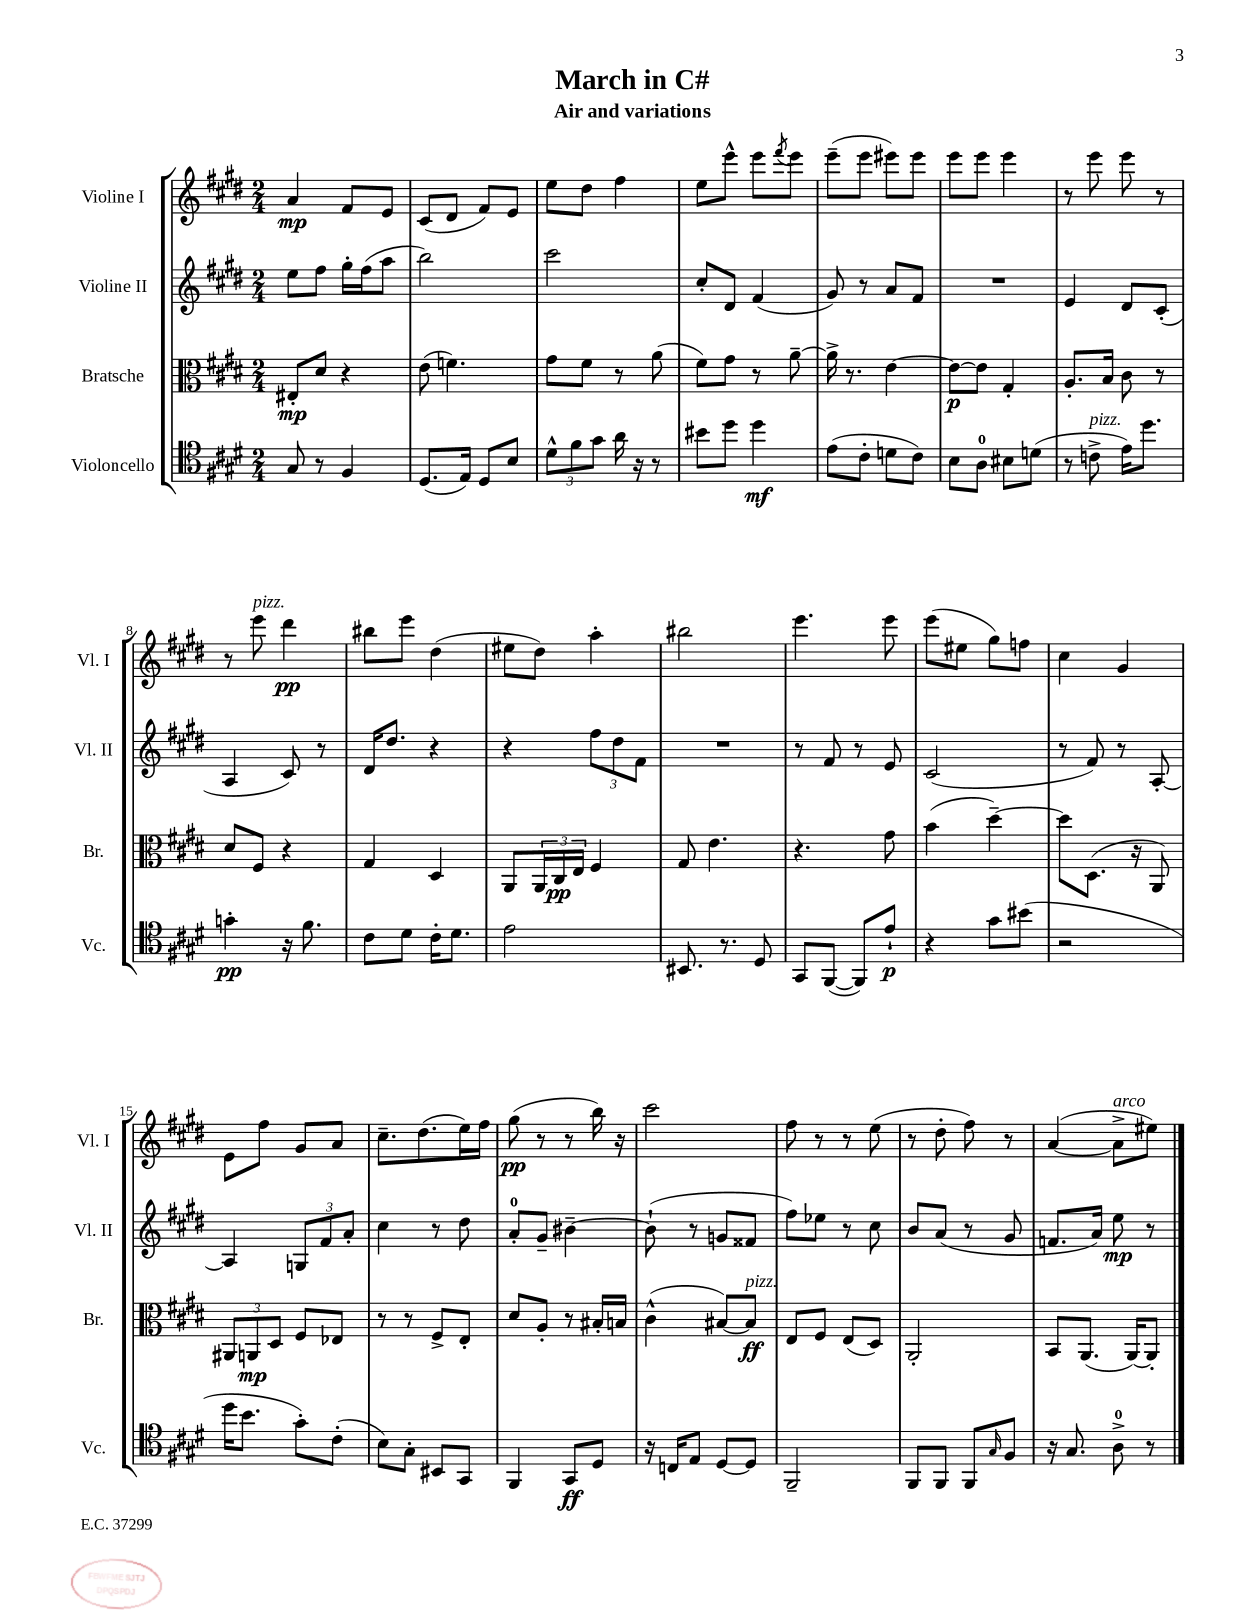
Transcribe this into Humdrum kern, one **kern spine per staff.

**kern	**dynam	**kern	**dynam	**kern	**dynam	**kern	**dynam
*part4	*part4	*part3	*part3	*part2	*part2	*part1	*part1
*staff4	*staff4	*staff3	*staff3	*staff2	*staff2	*staff1	*staff1
*I"Violoncello	*	*I"Bratsche	*	*I"Violine II	*	*I"Violine I	*
*I'Vc.	*	*I'Br.	*	*I'Vl. II	*	*I'Vl. I	*
*clefC4	*	*clefC3	*	*clefG2	*	*clefG2	*
*k[f#c#g#d#]	*	*k[f#c#g#d#]	*	*k[f#c#g#d#]	*	*k[f#c#g#d#]	*
*M2/4	*	*M2/4	*	*M2/4	*	*M2/4	*
=1	=1	=1	=1	=1	=1	=1	=1
8G#/	.	8E#X'/L	mp	8ee\L	.	4a/	mp
8r	.	8d#/J	.	8ff#\J	.	.	.
4F#/	.	4r	.	16gg#'\LL	.	8f#/L	.
.	.	.	.	(16ff#\J	.	.	.
.	.	.	.	8aa\J	.	8e/J	.
=2	=2	=2	=2	=2	=2	=2	=2
(8.D#/L	.	(8e\	.	2bb\)	.	(8c#/L	.
.	.	4.fn\)	.	.	.	8d#/J	.
16E/Jk)	.	.	.	.	.	.	.
8D#/L	.	.	.	.	.	8f#/L)	.
8B/J	.	.	.	.	.	8e/J	.
=3	=3	=3	=3	=3	=3	=3	=3
12d#^^\L	.	8g#\L	.	2ccc#\	.	8ee\L	.
12f#\	.	.	.	.	.	.	.
.	.	8f#\J	.	.	.	8dd#\J	.
12g#\J	.	.	.	.	.	.	.
16a\	.	8r	.	.	.	4ff#\	.
16r	.	.	.	.	.	.	.
8r	.	(8a\	.	.	.	.	.
=4	=4	=4	=4	=4	=4	=4	=4
8b#X\L	.	8f#\L)	.	8cc#'/L	.	8ee\L	.
8dd#\J	.	8g#\J	.	8d#/J	.	8eee^^\J	.
4dd#\	mf	8r	.	(4f#/	.	8eee\L	.
.	.	.	.	.	.	8qfff#/	.
.	.	[8a~\	.	.	.	8eee\J	.
=5	=5	=5	=5	=5	=5	=5	=5
(8e\L	.	16a^\]	.	8g#/)	.	(8eee~\L	.
.	.	8.r	.	.	.	.	.
8c#'\J	.	.	.	8r	.	8eee\J	.
8dn\L	.	[4e\	.	8a/L	.	8eee#X\L)	.
8c#\J)	.	.	.	8f#/J	.	8eee#\J	.
=6	=6	=6	=6	=6	=6	=6	=6
8B\L	.	8e\L_	p	2r	.	8eee\L	.
8A\J	.	8e\J]	.	.	.	8eee\J	.
8B#X\L	.	4G#'/	.	.	.	4eee\	.
(8dn\J	.	.	.	.	.	.	.
=7	=7	=7	=7	=7	=7	=7	=7
8r	.	8.A'/L	.	4e/	.	8r	.
!LO:TX:a:i:t=pizz.	!	!	!	!	!	!	!
8cn^\	.	.	.	.	.	8eee\	.
.	.	16B/Jk	.	.	.	.	.
16e\KL)	.	8c#\	.	8d#/L	.	8eee\	.
8.dd#\J	.	.	.	.	.	.	.
.	.	8r	.	(8c#'/J	.	8r	.
!!LO:LB:g=z
=8	=8	=8	=8	=8	=8	=8	=8
4gn'\	pp	8d#/L	.	4A/	.	8r	.
!	!	!	!	!	!	!LO:TX:a:i:t=pizz.	!
.	.	8F#/J	.	.	.	8eee\	.
16r	.	4r	.	8c#/)	.	4ddd#\	pp
8.f#\	.	.	.	.	.	.	.
.	.	.	.	8r	.	.	.
=9	=9	=9	=9	=9	=9	=9	=9
8c#\L	.	4G#/	.	16d#/KL	.	8bb#X\L	.
.	.	.	.	8.dd#/J	.	.	.
8d#\J	.	.	.	.	.	8eee\J	.
16c#'\KL	.	4D#/	.	4r	.	(4dd#\	.
8.d#\J	.	.	.	.	.	.	.
=10	=10	=10	=10	=10	=10	=10	=10
2e\	.	8AA/L	.	4r	.	8ee#X\L	.
.	.	24AA/L	.	.	.	8dd#\J)	.
.	.	24C#/	pp	.	.	.	.
.	.	24E/JJ	.	.	.	.	.
.	.	4F#/	.	12ff#\L	.	4aa'\	.
.	.	.	.	12dd#\	.	.	.
.	.	.	.	12f#\J	.	.	.
=11	=11	=11	=11	=11	=11	=11	=11
8.BB#X/	.	8G#/	.	2r	.	2bb#X\	.
.	.	4.e\	.	.	.	.	.
8.r	.	.	.	.	.	.	.
8D#/	.	.	.	.	.	.	.
=12	=12	=12	=12	=12	=12	=12	=12
8GG#/L	.	4.r	.	8r	.	4.eee\	.
([8FF#/J	.	.	.	8f#/	.	.	.
8FF#/L])	.	.	.	8r	.	.	.
8e`/J	p	8g#\	.	8e/	.	8eee\	.
=13	=13	=13	=13	=13	=13	=13	=13
4r	.	(4b\	.	(2c#/	.	(8eee\L	.
.	.	.	.	.	.	8ee#X\J	.
8g#\L	.	[4dd#~\)	.	.	.	8gg#\L)	.
(8b#X\J	.	.	.	.	.	8ffn\J	.
=14	=14	=14	=14	=14	=14	=14	=14
2r	.	8dd#\L]	.	8r	.	4cc#\	.
.	.	(8.D#\J	.	8f#/)	.	.	.
.	.	.	.	8r	.	4g#/	.
.	.	16r	.	.	.	.	.
.	.	8AA/)	.	[8A'/	.	.	.
!!LO:LB:g=z
=15	=15	=15	=15	=15	=15	=15	=15
16dd#\KL	.	12AA#X/L	.	4A/]	.	8e\L	.
8.b\J	.	.	.	.	.	.	.
.	.	12AAn/	mp	.	.	.	.
.	.	.	.	.	.	8ff#\J	.
.	.	12D#/J	.	.	.	.	.
8g#'\L)	.	8F#/L	.	12Gn/L	.	8g#/L	.
.	.	.	.	12f#/	.	.	.
(8c#'\J	.	8E-X/J	.	.	.	8a/J	.
.	.	.	.	12a'/J	.	.	.
=16	=16	=16	=16	=16	=16	=16	=16
8B\L)	.	8r	.	4cc#\	.	8.cc#~\L	.
8G#'\J	.	8r	.	.	.	.	.
.	.	.	.	.	.	(8.dd#\	.
8BB#X/L	.	8F#^/L	.	8r	.	.	.
8GG#/J	.	8E'/J	.	8dd#\	.	16ee\L)	.
.	.	.	.	.	.	16ff#\JJ	.
=17	=17	=17	=17	=17	=17	=17	=17
4FF#/	.	8d#/L	.	8a'/L	.	(8gg#\	pp
.	.	8A'/J	.	8g#~/J	.	8r	.
8GG#/L	ff	8r	.	[4b#X~\	.	8r	.
8D#/J	.	16B#X'/LL	.	.	.	16bb\)	.
.	.	16Bn/JJ	.	.	.	16r	.
=18	=18	=18	=18	=18	=18	=18	=18
16r	.	(4c#^^\	.	(8b#`\]	.	2ccc#\	.
16Cn/KL	.	.	.	.	.	.	.
8E/J	.	.	.	8r	.	.	.
[8D#/L	.	[8B#X/L)	.	8gn/L	.	.	.
!	!	!LO:TX:a:i:t=pizz.	!	!	!	!	!
8D#/J]	.	8B#/J]	ff	8f##X/J	.	.	.
=19	=19	=19	=19	=19	=19	=19	=19
2FF#~/	.	8E/L	.	8ff#\L)	.	8ff#\	.
.	.	8F#/J	.	8ee-X\J	.	8r	.
.	.	(8E/L	.	8r	.	8r	.
.	.	8D#/J)	.	8cc#\	.	(8ee\	.
=20	=20	=20	=20	=20	=20	=20	=20
8FF#/L	.	2AA'/	.	8b/L	.	8r	.
8FF#/J	.	.	.	(8a/J	.	8dd#'\	.
8FF#/L	.	.	.	8r	.	8ff#\)	.
16qqG#/	.	.	.	.	.	.	.
8F#/J	.	.	.	8g#/	.	8r	.
=21	=21	=21	=21	=21	=21	=21	=21
16r	.	8BB/L	.	8.fn/L	.	([4a/	.
8.G#/	.	.	.	.	.	.	.
.	.	(8.AA/J	.	.	.	.	.
.	.	.	.	16a/Jk)	.	.	.
!	!	!	!	!	!	!LO:TX:a:i:t=arco	!
8A^\	.	.	.	8ee\	mp	8a^\L]	.
.	.	[16AA/KL)	.	.	.	.	.
8r	.	8AA'/J]	.	8r	.	8ee#X\J)	.
==	==	==	==	==	==	==	==
*-	*-	*-	*-	*-	*-	*-	*-
